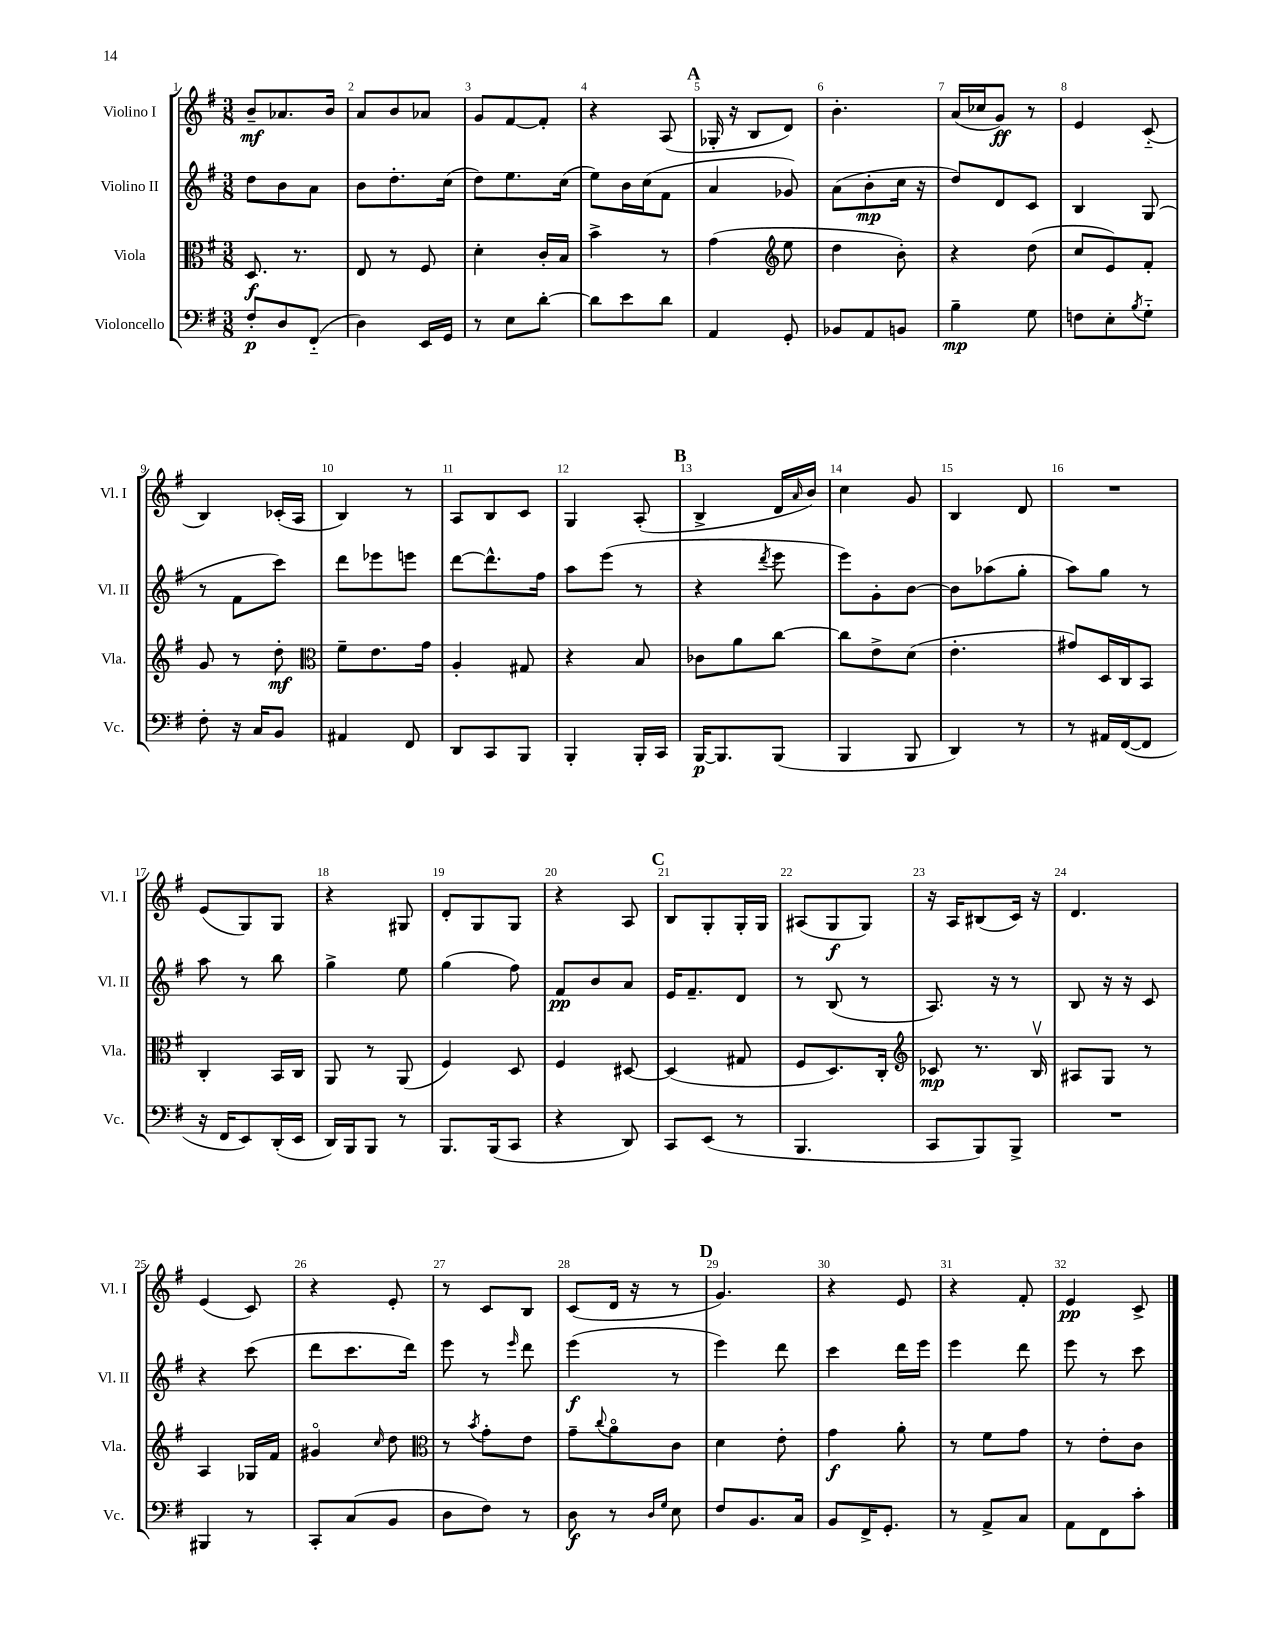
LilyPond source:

<<
\new StaffGroup <<
\new Staff = "s0" \with { instrumentName = "Violino I" shortInstrumentName = "Vl. I" } {
    \clef treble \key g \major \numericTimeSignature \time 3/8
    b'8--\mf aes'8. b'16 |
    a'8 b'8 aes'8 |
    g'8 fis'8~ fis'8-. |
    r4 a8( |
    \mark \markup { \bold "A" } ges16-. r16 b8 d'8) |
    b'4.-. |
    a'16( ces''16 g'8\ff) r8 |
    e'4 c'8-_( |
    b4) ces'16-.( a16 |
    b4) r8 |
    a8 b8 c'8 |
    g4 a8-.( |
    \mark \markup { \bold "B" } b4-> d'16 \grace { a'16 } b'16) |
    c''4 g'8 |
    b4 d'8 |
    R4. |
    e'8( g8) g8 |
    r4 gis8 |
    d'8-. g8 g8 |
    r4 a8 |
    \mark \markup { \bold "C" } b8 g8-. g16-. g16 |
    ais8( g8\f g8) |
    r16 a16 bis8( c'16) r16 |
    d'4. |
    e'4( c'8) |
    r4 e'8-. |
    r8 c'8 b8 |
    c'8( d'16 r16 r8 |
    \mark \markup { \bold "D" } g'4.) |
    r4 e'8 |
    r4 fis'8-. |
    e'4\pp c'8-> \bar "|." |
}
\new Staff = "s1" \with { instrumentName = "Violino II" shortInstrumentName = "Vl. II" } {
    \clef treble \key g \major \numericTimeSignature \time 3/8
    d''8 b'8 a'8 |
    b'8 d''8.-. c''16( |
    d''8) e''8. c''16( |
    e''8) b'16 c''16( fis'8 |
    \mark \markup { \bold "A" } a'4 ges'8) |
    a'8( b'8-.\mp c''16 r16 |
    d''8) d'8 c'8 |
    b4 g8( |
    r8 fis'8 c'''8) |
    d'''8 ees'''8 e'''8 |
    d'''8~ d'''8.-^ fis''16 |
    a''8 e'''8( r8 |
    \mark \markup { \bold "B" } r4 \acciaccatura { d'''8 } e'''8 |
    e'''8) g'8-. b'8~ |
    b'8 aes''8( g''8-. |
    a''8) g''8 r8 |
    a''8 r8 b''8 |
    g''4-> e''8 |
    g''4( fis''8) |
    fis'8\pp b'8 a'8 |
    \mark \markup { \bold "C" } e'16 fis'8.-- d'8 |
    r8 b8( r8 |
    a8.) r16 r8 |
    b8 r16 r16 c'8 |
    r4 c'''8( |
    d'''8 c'''8. d'''16) |
    e'''8 r8 \grace { e'''16 } d'''8 |
    e'''4\f( r8 |
    \mark \markup { \bold "D" } e'''4) d'''8 |
    c'''4 d'''16 e'''16 |
    e'''4 d'''8 |
    e'''8 r8 c'''8 \bar "|." |
}
\new Staff = "s2" \with { instrumentName = "Viola" shortInstrumentName = "Vla." } {
    \clef alto \key g \major \numericTimeSignature \time 3/8
    d8.\f r8. |
    e8 r8 fis8 |
    d'4-. c'16-. b16 |
    b'4-> r8 |
    \mark \markup { \bold "A" } g'4( \clef treble e''8 |
    d''4 b'8-.) |
    r4 d''8( |
    c''8 e'8) fis'8-. |
    g'8 r8 d''8-.\mf |
    \clef alto fis'8-- e'8. g'16 |
    a4-. gis8 |
    r4 b8 |
    \mark \markup { \bold "B" } ces'8 a'8 c''8~ |
    c''8 e'8-> d'8( |
    e'4.-. |
    gis'8) d16 c16 b,8 |
    c4-. b,16 c16 |
    a,8 r8 a,8( |
    fis4) d8 |
    fis4 dis8~ |
    \mark \markup { \bold "C" } dis4( gis8 |
    fis8 d8.) c16-. |
    \clef treble ces'8\mp r8. b16\upbow |
    ais8 g8 r8 |
    a4 ges16 fis'16 |
    gis'4\flageolet \grace { c''16 } d''8 |
    \clef alto r8 \acciaccatura { b'8 } g'8-. e'8 |
    g'8-- \appoggiatura { c''8 } a'8\flageolet c'8 |
    \mark \markup { \bold "D" } d'4 e'8-. |
    g'4\f a'8-. |
    r8 fis'8 g'8 |
    r8 e'8-. c'8 \bar "|." |
}
\new Staff = "s3" \with { instrumentName = "Violoncello" shortInstrumentName = "Vc." } {
    \clef bass \key g \major \numericTimeSignature \time 3/8
    fis8-.\p d8 fis,8-_( |
    d4) e,16 g,16 |
    r8 e8 d'8~-. |
    d'8 e'8 d'8 |
    \mark \markup { \bold "A" } a,4 g,8-. |
    bes,8 a,8 b,8 |
    b4--\mp g8 |
    f8 e8-. \acciaccatura { b8 } g8-_ |
    fis8-. r16 c16 b,8 |
    ais,4 fis,8 |
    d,8 c,8 b,,8 |
    b,,4-. b,,16-. c,16 |
    \mark \markup { \bold "B" } b,,16~\p b,,8. b,,8( |
    b,,4 b,,8 |
    d,4) r8 |
    r8 ais,16 fis,16~( fis,8 |
    r16 fis,16 e,8) d,16-.( e,16 |
    d,16) b,,16 b,,8 r8 |
    b,,8. b,,16( c,8 |
    r4 d,8) |
    \mark \markup { \bold "C" } c,8 e,8( r8 |
    b,,4. |
    c,8 b,,8) b,,8-> |
    R4. |
    bis,,4 r8 |
    c,8-. c8( b,8 |
    d8 fis8) r8 |
    d8\f r8 \grace { d16 g16 } e8 |
    \mark \markup { \bold "D" } fis8 b,8. c16 |
    b,8 fis,16-> g,8.-. |
    r8 a,8-> c8 |
    a,8 fis,8 c'8-. \bar "|." |
}
>>
>>
\layout { \context { \Score \override BarNumber.break-visibility = ##(#f #t #t) barNumberVisibility = #all-bar-numbers-visible } }
